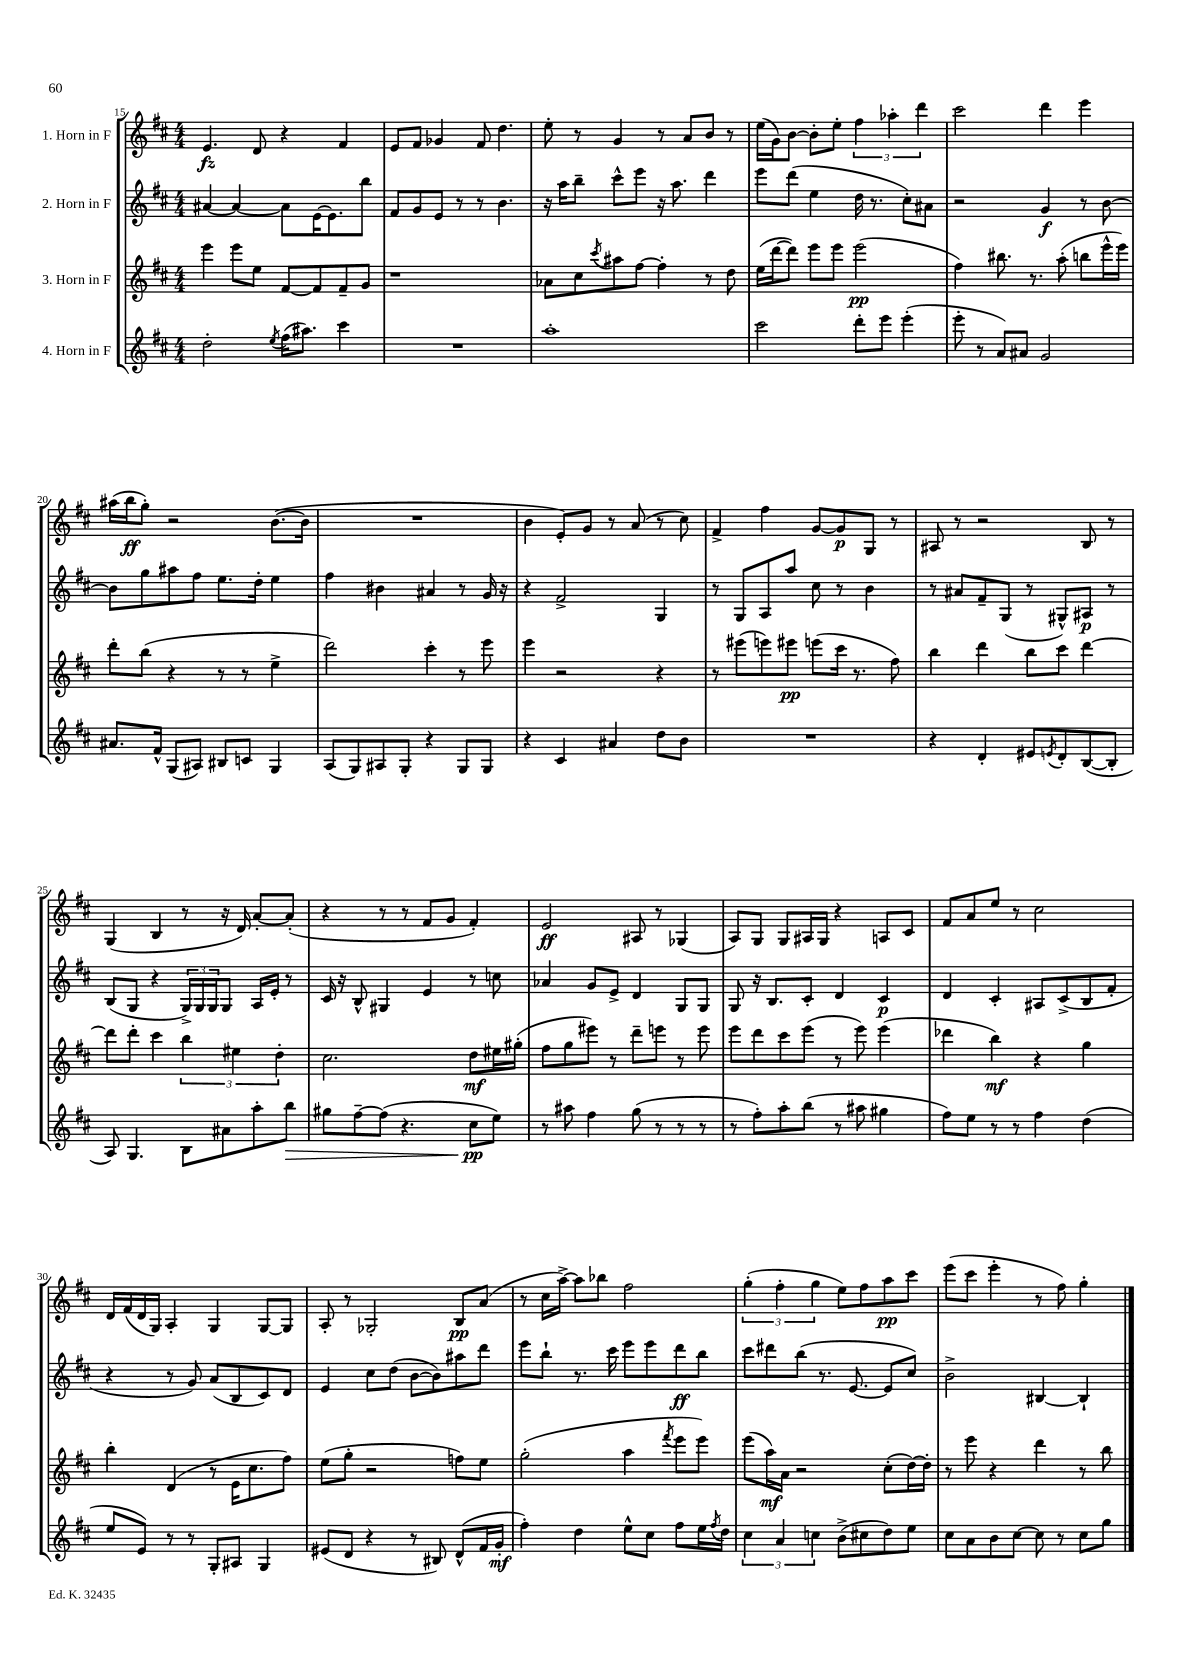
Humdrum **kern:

**kern	**kern	**kern	**kern
*staff4	*staff3	*staff2	*staff1
*clefG2	*clefG2	*clefG2	*clefG2
*k[f#c#]	*k[f#c#]	*k[f#c#]	*k[f#c#]
*M4/4	*M4/4	*M4/4	*M4/4
2dd'\	4eee\	[4a#/	4.e/
.	8eee\L	4a#/_	.
.	8ee\J	.	8d/
8qee/	.	.	.
(16ff#\LK	[8f#/L	8a#\]L	4r
8.aa#\J)	.	.	.
.	8f#/]	[16e\K	.
.	.	8.e\]	.
4ccc#\	8f#~/	.	4f#/
.	8g/J	8bb\J	.
=	=	=	=
1r	1r	8f#/L	8e/L
.	.	8g/	8f#/J
.	.	8e/J	4g-/
.	.	8r	.
.	.	8r	8f#/
.	.	4.b\	4.dd\
=	=	=	=
1aa'	8a-\L	16r	8ee'\
.	.	16aa\LK	.
.	8cc#\	8bb~\J	8r
.	8qccc#/	.	.
.	8aa#\	8ccc#^^\L	4g/
.	[8ff#\J	8eee\J	.
.	4ff#'\]	16r	8r
.	.	8.aa\	.
.	.	.	8a/L
.	8r	4ddd\	8b/J
.	8dd\	.	8r
=	=	=	=
2ccc#\	(16ee\LL	8eee\L	(16ee\LL
.	[16ddd\J	.	16g\J)
.	8ddd\]J)	(8ddd\J	[8b\J
.	8eee\L	4ee\	8b'\]L
.	8eee\J	.	8ee'\J
8ddd'\L	(2eee\	16dd\	6ff#\
.	.	8.r	.
8eee\J	.	.	.
.	.	.	6aa-'\
(4eee'\	.	8cc#'\L)	.
.	.	.	6ddd\
.	.	8a#\J	.
=	=	=	=
8eee'\	4ff#\)	2r	2ccc#\
8r	.	.	.
8a/L)	8.bb#\	.	.
8a#/J	.	.	.
.	8.r	.	.
2g/	.	4g/	4ddd\
.	(8aa'\	.	.
.	8bb\L	8r	4eee\
.	16eee^^\L	[8b\	.
.	16eee\JJ)	.	.
=	=	=	=
8.a#/L	8ddd'\L	8b\]L	(16aa#\LL
.	.	.	16bb\J
.	(8bb\J	8gg\	8gg'\J)
16f#^^/Jk	.	.	.
(8G/L	4r	8aa#\	2r
8A#/J)	.	8ff#\J	.
8B#/L	8r	8.ee\L	.
8c/J	8r	.	.
.	.	16dd'\Jk	.
4G/	4ee^\	4ee\	([8.b\L
.	.	.	16b\]Jk
=	=	=	=
(8A/L	2ddd\)	4ff#\	1r
8G/)	.	.	.
8A#/	.	4b#\	.
8G'/J	.	.	.
4r	4ccc#'\	4a#/	.
8G/L	8r	8r	.
8G/J	8eee\	16g/	.
.	.	16r	.
=	=	=	=
4r	4eee\	4r	4b\
4c#/	2r	2f#^/	8e'/L)
.	.	.	8g/J
4a#/	.	.	8r
.	.	.	(8a/
8dd\L	4r	4G/	8r
8b\J	.	.	8cc#\)
=	=	=	=
1r	8r	8r	4f#^/
.	(8eee#\L	8G/L	.
.	8eee\)	8A/	4ff#\
.	8eee#\J	8aa/J	.
.	(8eee\L	8cc#\	[8g/L
.	16ccc#\Jk	8r	8g/]
.	8.r	.	.
.	.	4b\	8G/J
.	8ff#\)	.	8r
=	=	=	=
4r	4bb\	8r	8A#/
.	.	8a#/L	8r
4d'/	4ddd\	8f#~/	2r
.	.	(8G/J	.
8e#/L	8bb\L	8r	.
8qe/	.	.	.
8d'/	8ccc#\J	8G#^^/L)	.
([8B/	[4ddd\	8A#/J	8B/
8B'/]J	.	8r	8r
=	=	=	=
8A/)	8ddd\]L	(8B/L	(4G/
4.G/	8ddd'\J	8G/J	.
.	4ccc#\	4r	4B/
8B\L	6bb\	24G^/LL)	8r
.	.	24G/	.
.	.	24G/J	.
8a#\	.	8G/J	16r
.	6ee#\	.	.
.	.	.	16d/)
8aa'\	.	16A/LL	[8a'/L
.	.	16e'/JJ	.
.	6dd'\	.	.
8bb\J	.	8r	(8a'/]J
=	=	=	=
8gg#\L	2.cc#\	16c#/	4r
.	.	16r	.
[8ff#~\	.	8B^^/	.
(8ff#\]J	.	4G#/	8r
4.r	.	.	8r
.	.	4e/	8f#/L
.	.	.	8g/J
8cc#\L	8dd\L	8r	4f#'/)
8ee\J)	16ee#\L	8cc\	.
.	(16gg#'\JJ	.	.
=	=	=	=
8r	8ff#\L	4a-/	2e/
8aa#\	8gg\	.	.
4ff#\	8eee#\J)	8g/L	.
.	8r	8e^/J	.
(8gg\	8ddd~\L	4d/	8A#/
8r	8eee\J	.	8r
8r	8r	8G/L	(4G-/
8r	8eee\	8G/J	.
=	=	=	=
8r	8eee\L	8G/	8A/L)
8ff#'\L)	8ddd\	16r	8G/J
.	.	8.B/L	.
8aa'\	8ccc#\	.	8G/L
(8bb\J	(8eee\J	8c#'/J	16A#/L
.	.	.	16G/JJ
8r	8r	4d/	4r
8aa#\	8eee\)	.	.
4gg#\	(4eee\	4c#/	8A/L
.	.	.	8c#/J
=	=	=	=
8ff#\L)	4ddd-\	4d/	8f#/L
8ee\J	.	.	8a/
8r	4bb\)	4c#'/	8ee/J
8r	.	.	8r
4ff#\	4r	8A#/L	2cc#\
.	.	(8c#^/	.
(4dd\	4gg\	8B/	.
.	.	8f#'/J	.
=	=	=	=
8ee/L	4bb'\	4r	16d/LL
.	.	.	(16f#/
8e/J)	.	.	16d/
.	.	.	16G/JJ)
8r	(4d/	8r	4A'/
8r	.	8g/)	.
8G'/L	8r	(8a/L	4G/
8A#/J	16e\LK	8B/	.
.	8.cc#\	.	.
4G/	.	8c#/)	[8G/L
.	8ff#\J)	8d/J	8G/]J
=	=	=	=
(8e#/L	(8ee\L	4e/	8A'/
8d/J	8gg'\J	.	8r
4r	2r	8cc#\L	2G-'/
.	.	(8dd\J	.
8r	.	[8b\L	.
8B#/)	.	8b\])	.
(8d^^/L	8ff\L)	8aa#\	8B/L
16f#/L	8ee\J	8ddd\J	(8a/J
16g'/JJ	.	.	.
=	=	=	=
4ff#'\)	(2gg'\	8eee\L	8r
.	.	8bb`\J	16cc#\LL
.	.	.	[16aa^\JJ)
4dd\	.	8.r	8aa\]L
.	.	.	8bb-\J
.	.	16ccc#\	.
8ee^^\L	4aa\	8eee\L	2ff#\
8cc#\J	.	8eee\	.
.	8qfff#/	.	.
8ff#\L	8eee\L	8ddd\	.
16ee\L	8eee\J)	8bb\J	.
8qff#/	.	.	.
16dd\JJ	.	.	.
=	=	=	=
6cc#\	(8eee\L	8ccc#\L	(6gg'\
.	16aa\L)	8ddd#\	.
6a/	.	.	6ff#'\
.	16a\JJ	.	.
.	2r	(8bb\J	.
6cc\	.	.	6gg\
.	.	8.r	.
(8b^\L	.	.	8ee\L)
.	.	[8.e/	.
8cc#\	.	.	8ff#\
8dd\)	(8cc#'\L	8e/]L	8aa\
8ee\J	[16dd\L)	8cc#/J)	8ccc#\J
.	16dd'\]JJ	.	.
=	=	=	=
8cc#\L	8r	2b^\	(8eee\L
8a\	8eee\	.	8ccc#\J
8b\	4r	.	4eee'\
[8cc#\J	.	.	.
8cc#\]	4ddd\	[4B#/	8r
8r	.	.	8ff#\)
8cc#\L	8r	4B#`/]	4gg'\
8gg\J	8bb\	.	.
==	==	==	==
*-	*-	*-	*-
